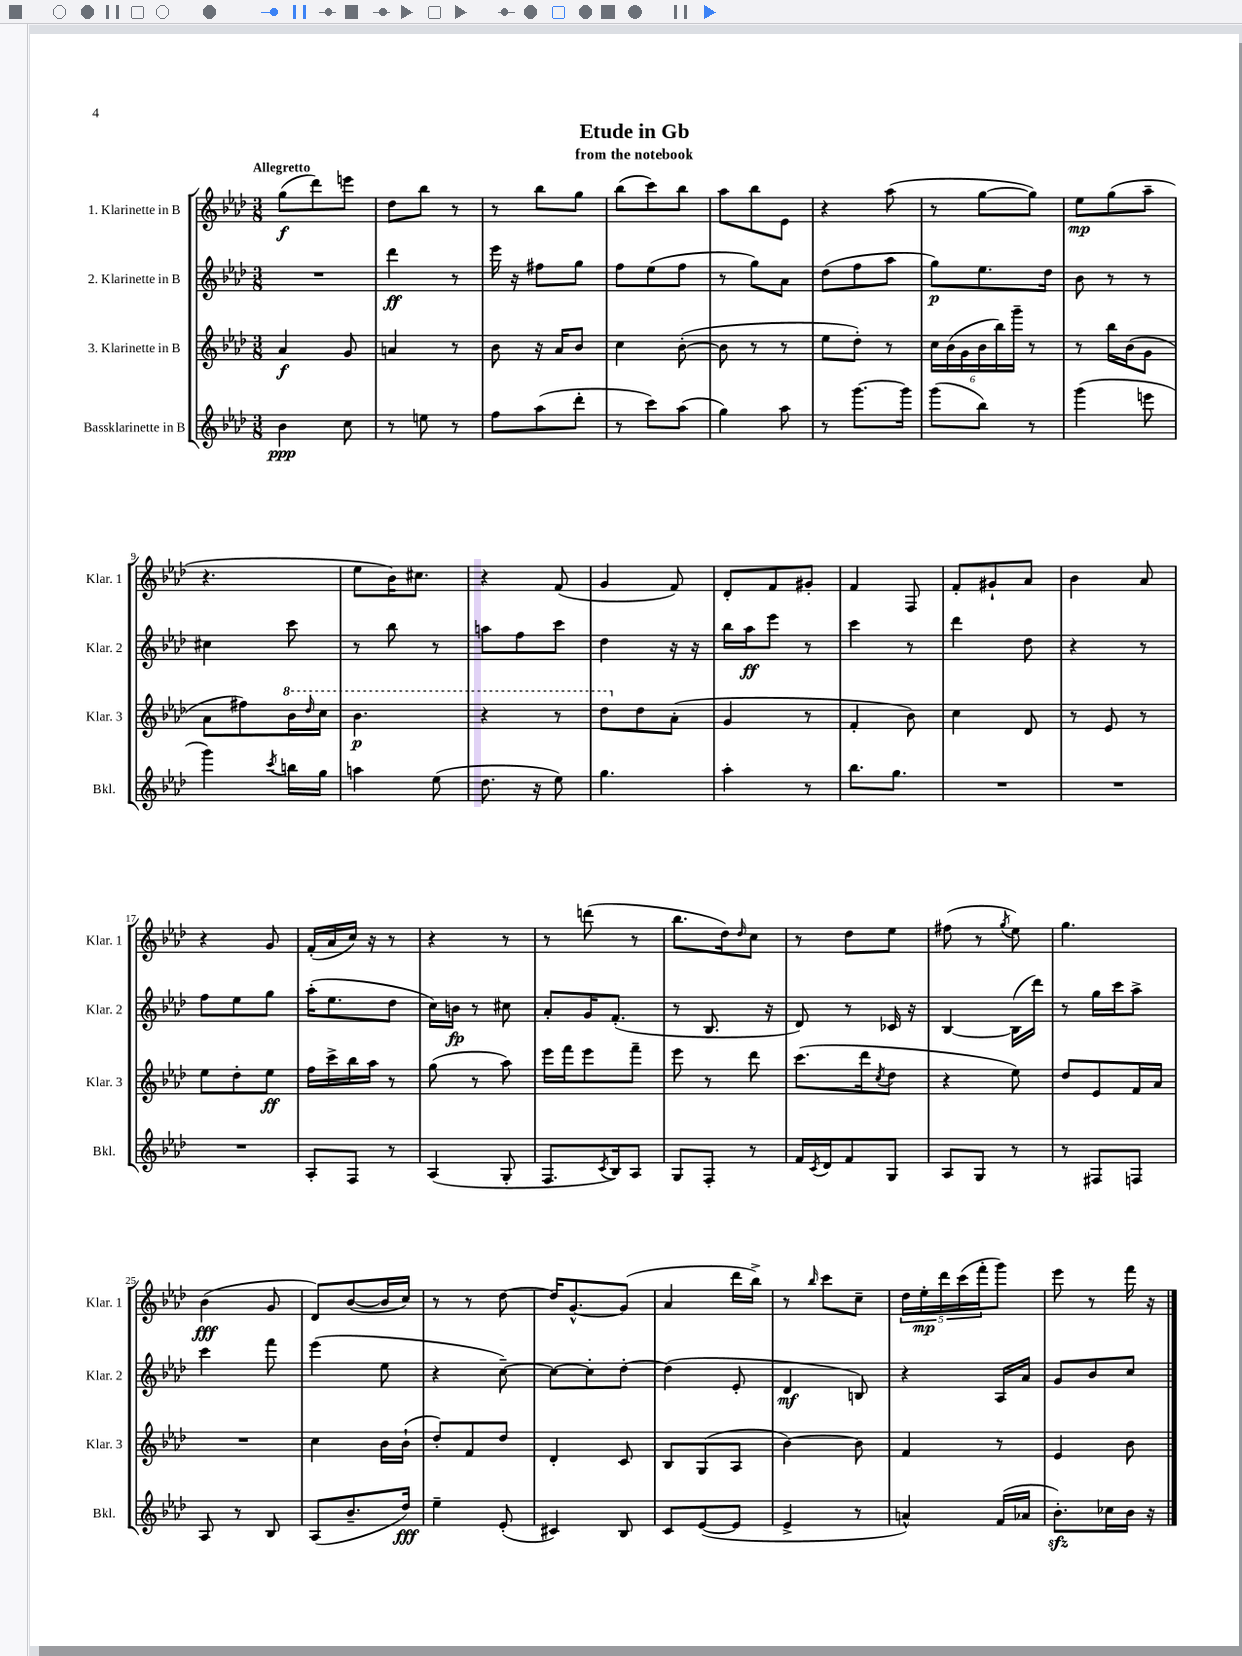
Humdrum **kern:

**kern	**kern	**kern	**kern
*staff4	*staff3	*staff2	*staff1
*clefG2	*clefG2	*clefG2	*clefG2
*k[b-e-a-d-]	*k[b-e-a-d-]	*k[b-e-a-d-]	*k[b-e-a-d-]
*M3/8	*M3/8	*M3/8	*M3/8
4b-\	4a-/	4.r	(8gg\L
.	.	.	8ddd-\)
8cc\	8g/	.	8eee\J
=	=	=	=
8r	4a/	4ddd-\	8dd-\L
8ee\	.	.	8bb-\J
8r	8r	8r	8r
=	=	=	=
8ff\L	8b-\	16eee-\	8r
.	.	16r	.
(8aa-\	16r	8ff#\L	8bb-\L
.	16a-/LK	.	.
8ddd-'\J	8b-/J	8gg\J	8gg\J
=	=	=	=
8r	4cc\	8ff\L	(8bb-\L
8ccc\L)	.	(8ee-\	8ccc\)
(8aa-\J	([8b-'\	8ff\J	8bb-\J
=	=	=	=
4gg\)	8b-\]	8r	8aa-\L
.	8r	8gg\L)	8bb-\
8aa-\	8r	8a-\J	8e-\J
=	=	=	=
8r	8ee-\L	(8dd-\L	4r
[8.ggg\L	8dd-'\J)	8ff\	.
.	8r	8aa-\J	(8aa-\
16ggg\]Jk	.	.	.
=	=	=	=
(8ggg\L	24cc\LL	8gg\L)	8r
.	(24b-\	.	.
.	24g\	.	.
8bb-\J)	24b-\	8.ee-\	[8gg\L
.	24bb-\)	.	.
.	24ggg~\JJ	.	.
8r	8r	.	8gg\]J)
.	.	16dd-\Jk	.
=	=	=	=
(4ggg\	8r	8b-\	8ee-\L
.	16bb-\LL	8r	(8gg\
.	(16b-\J	.	.
8eee\	8g\J	8r	8aa-~\J
=	=	=	=
4ggg\)	8a-\L	4cc#\	4.r
.	8ff#\)	.	.
8qccc/	.	.	.
16bb\LL	16bb-\L	8ccc\	.
.	16qqddd-/	.	.
16gg\JJ	16ccc\JJ	.	.
=	=	=	=
4aa\	4.bb-\	8r	8ee-\L
.	.	8bb-\	16b-\K)
.	.	.	8.cc#\J
(8ee-\	.	8r	.
=	=	=	=
8.dd-\	4r	8aa\L	4r
.	.	8ff\	.
16r	.	.	.
8ee-\)	8r	8ccc\J	(8f/
=	=	=	=
4.gg\	8ddd-\L	4dd-\	4g/
.	8dd-\	.	.
.	(8a-'\J	16r	8f/)
.	.	16r	.
=	=	=	=
4aa-'\	4g/	16bb-\LL	8d-'/L
.	.	16aa-\J	.
.	.	8eee-\J	8f/
8r	8r	8r	8g#'/J
=	=	=	=
8.bb-\L	4f'/	4ccc\	4f/
8.gg\J	.	.	.
.	8b-\)	8r	8F/
=	=	=	=
4.r	4cc\	4ddd-\	8f'/L
.	.	.	8g#`/
.	8d-/	8dd-\	8a-/J
=	=	=	=
4.r	8r	4r	4b-\
.	8e-/	.	.
.	8r	8r	8a-/
=	=	=	=
4.r	8ee-\L	8ff\L	4r
.	8dd-'\	8ee-\	.
.	8ee-\J	8gg\J	8g/
=	=	=	=
8A-'/L	16ff\LL	(16aa-'\LK	(16f'/LL
.	16ccc^\	8.ee-\	16a-/
8F/J	16bb-\	.	16cc/JJ)
.	16aa-\JJ	.	16r
8r	8r	8dd-\J	8r
=	=	=	=
(4A-/	(8gg\	16cc\LL)	4r
.	.	16b\JJ	.
.	8r	8r	.
8G'/	8aa-\)	8cc#\	8r
=	=	=	=
8.F/L	16eee-\LL	8a-'/L	8r
.	16fff\J	.	.
.	8eee-\	16g/K	(8ddd\
8qc/	.	.	.
16B-/k)	.	(8.f'/J	.
8A-/J	8fff~\J	.	8r
=	=	=	=
8G/L	8eee-\	8r	8.bb-\L
8F'/J	8r	8.B-/	.
.	.	.	16dd-\k)
.	.	.	16qqdd-/
8r	8ddd-\	.	8cc\J
.	.	16r	.
=	=	=	=
16f/LL	(8.ccc\L	8d-/)	8r
8qc/	.	.	.
16d-/J	.	.	.
8f/	.	8r	8dd-\L
.	16ddd-\k	.	.
.	8qcc/	.	.
8G/J	8dd-\J	16c-/	8ee-\J
.	.	16r	.
=	=	=	=
8A-/L	4r	[4B-/	(8ff#\
8G/J	.	.	8r
.	.	.	8qgg/
8r	8ee-\)	(16B-\]LL	8ee-\)
.	.	16ddd-\JJ)	.
=	=	=	=
8r	8dd-/L	8r	4.gg\
8F#/L	8e-/	16gg\LL	.
.	.	16ccc\J	.
8F/J	16f/L	8aa-^\J	.
.	16a-/JJ	.	.
=	=	=	=
8A-/	4.r	4ccc\	(4b-\
8r	.	.	.
8B-/	.	8fff\	8g/
=	=	=	=
(8A-/L	4cc\	(4eee-\	8d-/L)
8.b-~/	.	.	([8b-/
.	16b-\LL	8ee-\	16b-/]L
16dd-/Jk)	(16b-`\JJ	.	16cc/JJ)
=	=	=	=
4ee-~\	8dd-'/L)	4r	8r
.	8f/	.	8r
(8e-'/	8dd-/J	[8cc~\)	[8dd-\
=	=	=	=
4c#/)	4d-'/	8cc\_L	16dd-/]LK
.	.	.	[8.g^^/
.	.	8cc'\]	.
8B-/	8c/	[8dd-'\J	(8g/]J
=	=	=	=
8c/L	8B-/L	(4dd-\]	4a-/
([8e-/	(8G/	.	.
8e-/]J	8A-/J	8e-'/	16ddd-\LL
.	.	.	16bb-^\JJ)
=	=	=	=
4e-^/	[4b-\)	4d-/	8r
.	.	.	16qqbb-/
.	.	.	8ccc\L
8r	8b-\]	8B/)	8cc~\J
=	=	=	=
4a^^/)	4f/	4r	20dd-\LL
.	.	.	20ee-'\
.	.	.	20ddd-\
.	.	.	(20ccc\
.	.	.	20fff'\J
(16f/LL	8r	16A-/LL	8ggg\J)
16a-/JJ	.	16a-/JJ	.
=	=	=	=
8.b-'\L)	4e-/	8g/L	8eee-\
.	.	8b-/	8r
16cc-\L	.	.	.
16b-\JJ	8b-\	8cc/J	16fff\
16r	.	.	16r
==	==	==	==
*-	*-	*-	*-
